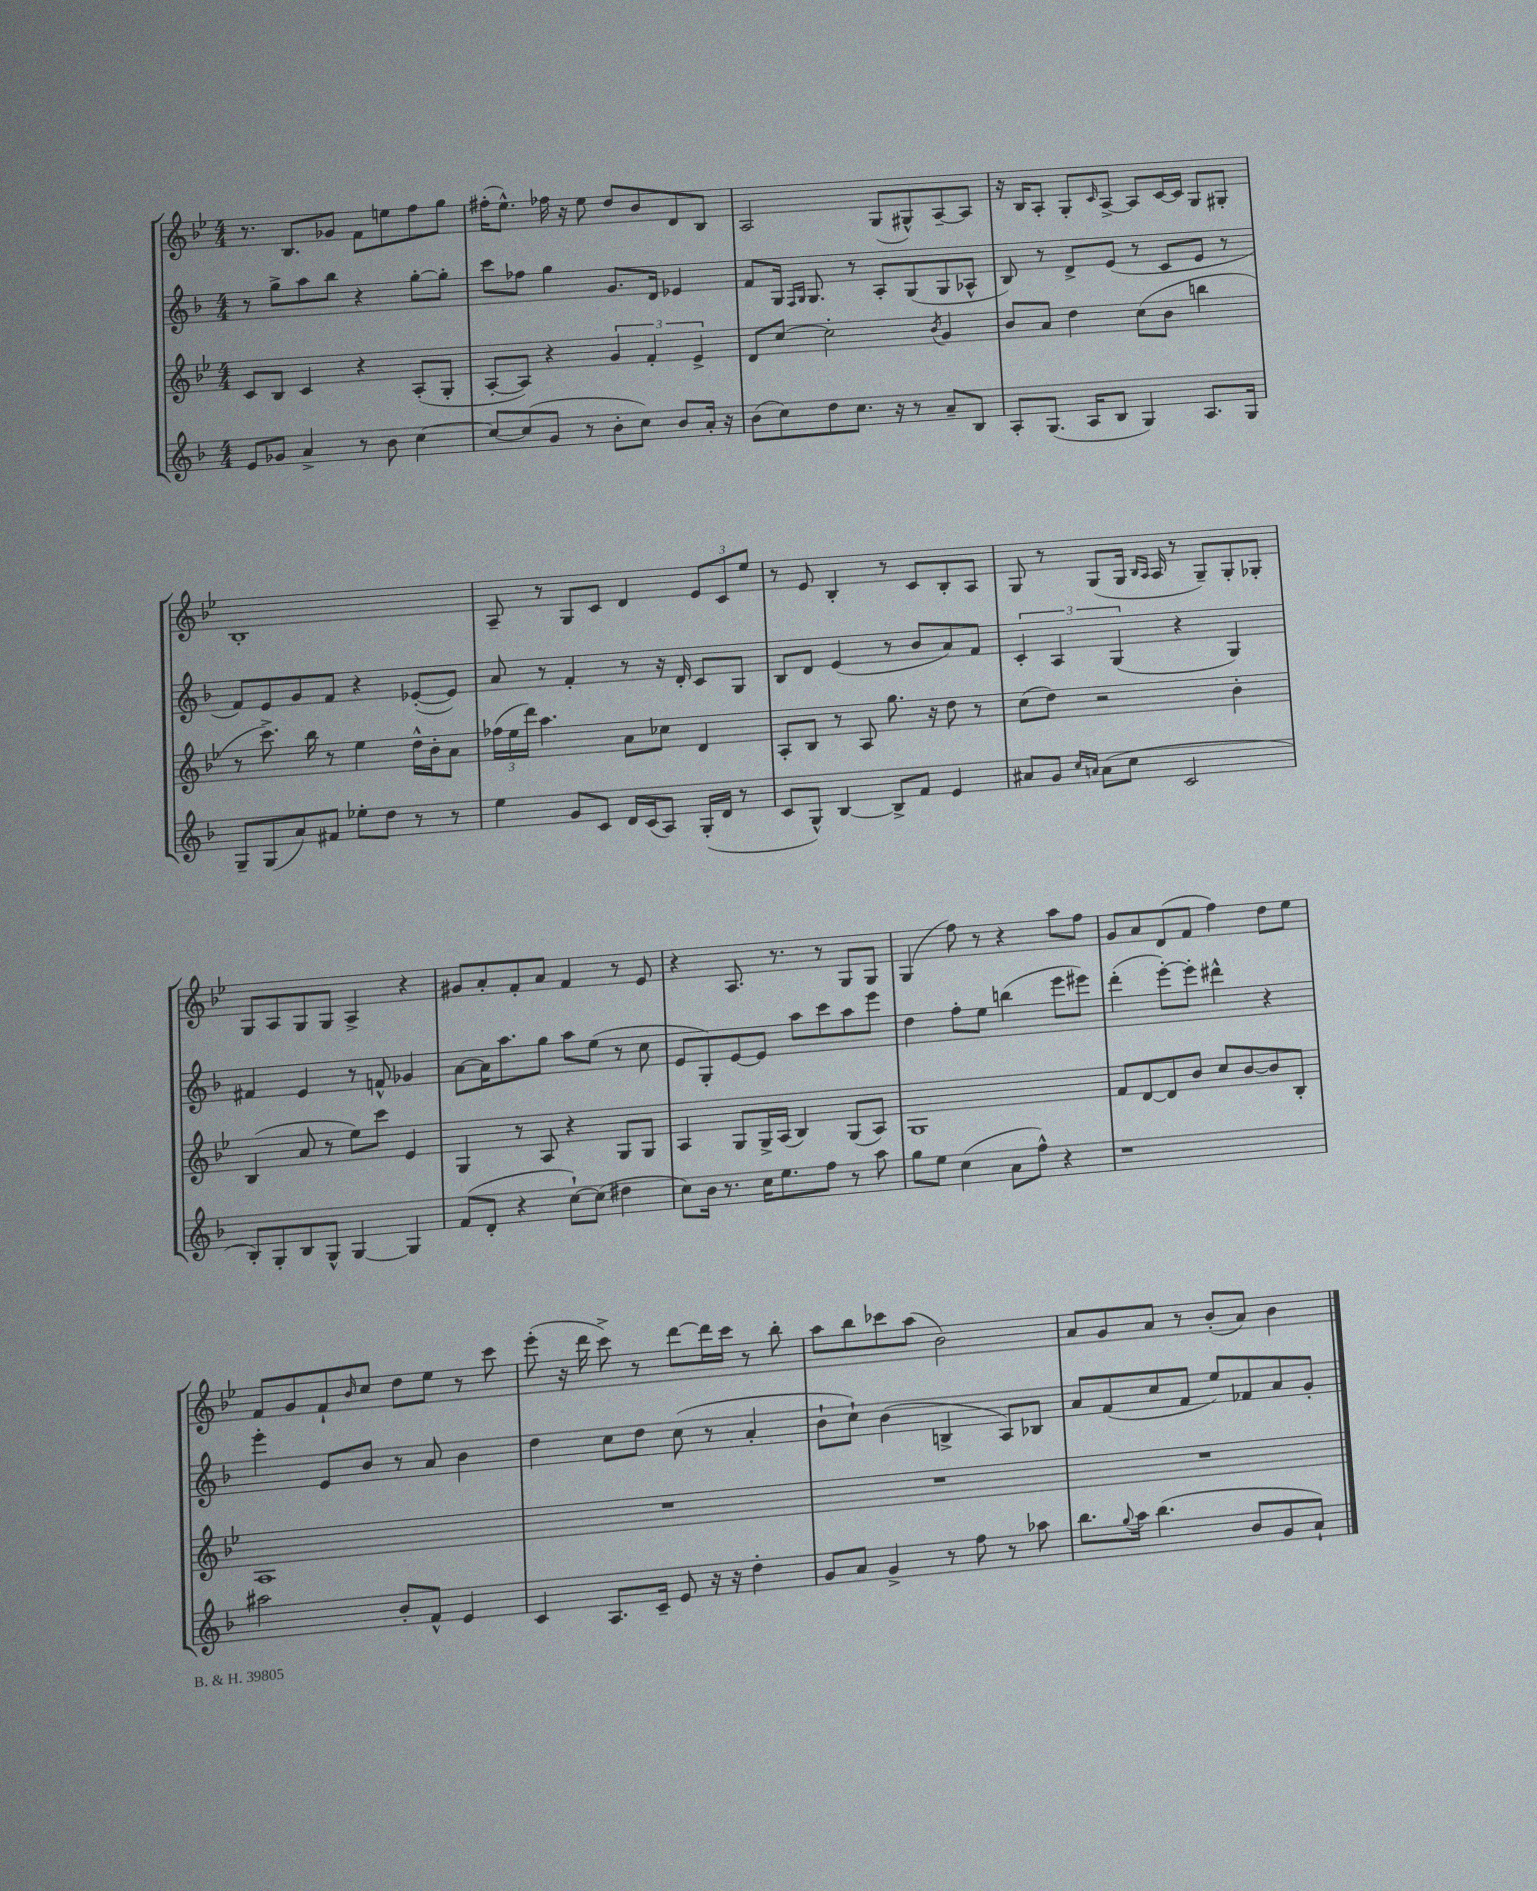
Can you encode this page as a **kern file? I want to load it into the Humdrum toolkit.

**kern	**kern	**kern	**kern
*staff4	*staff3	*staff2	*staff1
*clefG2	*clefG2	*clefG2	*clefG2
*k[b-]	*k[b-e-]	*k[b-]	*k[b-e-]
*M4/4	*M4/4	*M4/4	*M4/4
8e	8c	8r	8.r
8g-	8B-	8gg^	.
.	.	.	8.B-
4a^	4c	8aa	.
.	.	8bb-	8g-
8r	4r	4r	8f
8b-	.	.	8ee
[4cc	(8A'	[8gg'	8ff
.	8G'	8gg']	8gg
=	=	=	=
8cc_	[8A'	8ccc	(16ff#'
.	.	.	8.ee-^^)
(8cc]	8A])	8ff-	.
8g	4r	4gg	16ff-
.	.	.	16r
8r	.	.	8ee-
8b-'	6g	8.g	8dd
8cc)	.	.	8b-
.	6f'	.	.
.	.	16d	.
8b-	.	4e-	8d
.	6e-^	.	.
16a'	.	.	8B-
16r	.	.	.
=	=	=	=
(8b-	8d	8f	2A
8cc)	[8cc	16G	.
.	.	16qqF	.
.	.	16qqG	.
.	.	8.G	.
8dd	2cc']	.	.
8.cc	.	8r	.
.	.	8A'	(8G
16r	.	.	.
8r	.	(8G	8G#^^)
.	8qb-	.	.
8a~	4g	8G	[8A~
8B-	.	8A-^^	8A]
=	=	=	=
8A'	8b-	8B-)	16r
.	.	.	16B-
(8.G	8a	8r	8A'
.	4dd	8d^	8G'
16A	.	.	.
.	.	.	16qqc
8B-	.	(8e	[8A^
4G)	(8cc	8r	8A]
.	8b-	8c	[16c
.	.	.	16c]
8.A	4bb	8e	8G
.	.	8r	8G#'
16G	.	.	.
=	=	=	=
8G~	8r	8f)	1B-'
(8G	8.ccc^)	8e	.
8a)	.	8g	.
.	16bb-	.	.
8f#	8r	8f	.
8ee-'	4ee-	4r	.
8dd	.	.	.
8r	16dd^^	([8e-'	.
.	16b-'	.	.
8r	8a	8e-])	.
=	=	=	=
4ee	(24ff-	8a	8A~
.	24ee-	.	.
.	24ddd)	.	.
.	4.aa	8r	8r
8g	.	4f'	8G
8c	.	.	8c
16d	8a	8r	4d
(16c	.	.	.
8A)	8cc-	16r	.
.	.	16d'	.
(16G'	4d	8c	12e-
16d	.	.	.
.	.	.	12c
8r	.	8G	.
.	.	.	12ee-
=	=	=	=
8c	8A'	8B-	8r
8G^^)	8B-	8d	8e-
[4B-	8r	(4e	4B-'
.	8A	.	.
8B-^]	8.gg	8r	8r
8f	.	8b-	8c
.	16r	.	.
4e	8dd	8a)	8B-'
.	8r	8f	8A
=	=	=	=
8a#	(8cc	6c'	8G
8g	8dd)	.	8r
.	.	6A	.
16qqcc	.	.	.
16qqa	.	.	.
(8a	2r	.	(8G
.	.	(6G	.
8cc	.	.	16G
.	.	.	16qqB-
.	.	.	16qqA
.	.	.	16A
2c	.	4r	8r
.	.	.	8G~)
.	4b-'	4G)	8G'
.	.	.	8G-'
=	=	=	=
8B-')	(4B-	4f#	8G
8G'	.	.	8A
8B-	8a	4e	8G
8G^^	8r	.	8G
[4G	8ee-)	8r	4A^
.	8ccc	8f^^	.
4G]	4e-	4g-	4r
=	=	=	=
(8f	4G	[8a	8g#
8d'	.	16a]	8a'
.	.	8.aa	.
4r	8r	.	8f'
.	8A	8gg	8a
[8cc`)	4r	8aa	4f
(8cc]	.	(8ee	.
4dd#	8G	8r	8r
.	8G	8cc	8e-
=	=	=	=
8cc)	4A	8e	4r
16b-	.	8G')	.
8.r	.	.	.
.	8G	[8e	8.A
16cc	16G^	8e]	.
8.ee	(16A	.	8.r
.	4B-)	8aa	.
8ff	.	8ccc	8r
8r	(8G	8aa	8G
8aa	8A)	8eee	8G
=	=	=	=
8gg	1G	4dd	(4G
8ee	.	.	.
(4cc	.	8ff'	8ff)
.	.	8ee	8r
8a	.	(4bb	4r
8ff^^)	.	.	.
4r	.	8eee	8aa
.	.	8eee#)	8ff
=	=	=	=
1r	8f	(4ddd'	8g
.	[8d	.	8a
.	8d]	[8eee')	(8d
.	8b-	8eee']	8f
.	8cc	4ddd#^^	4ff)
.	[8b-	.	.
.	8b-]	4r	8dd
.	8B-'	.	8ee-
=	=	=	=
2aa#	1A	4eee'	8f
.	.	.	8g
.	.	8e	8f`
.	.	.	16qqb-
.	.	8b-	8cc
8b-'	.	8r	8dd
8f^^	.	8a	8ee-
4e	.	4b-	8r
.	.	.	8ccc
=	=	=	=
4c	1r	4dd	(8eee-'
.	.	.	16r
.	.	.	16ddd
8.A	.	8cc	8ccc^)
.	.	8dd	8r
16c~	.	.	.
8e	.	(8cc	[8ddd
16r	.	8r	16ddd]
16r	.	.	16ccc
4dd'	.	4a'	8r
.	.	.	8bb-'
=	=	=	=
8g	1r	8b-`	8aa
8a	.	8cc`)	8bb-
4g^	.	(4b-	8ccc-
.	.	.	(8aa
8r	.	4B^	2b-)
8ff	.	.	.
8r	.	8A)	.
8aa-	.	8B-	.
=	=	=	=
8.bb-	1r	8a	8a
.	.	(8f	8g
8qqgg	.	.	.
16aa	.	.	.
(4.bb-	.	8cc	8a
.	.	8f	8r
.	.	8ee)	(8b-'
8b-	.	8f-	8a)
8g	.	8a	4b-
8a`)	.	8g'	.
==	==	==	==
*-	*-	*-	*-
